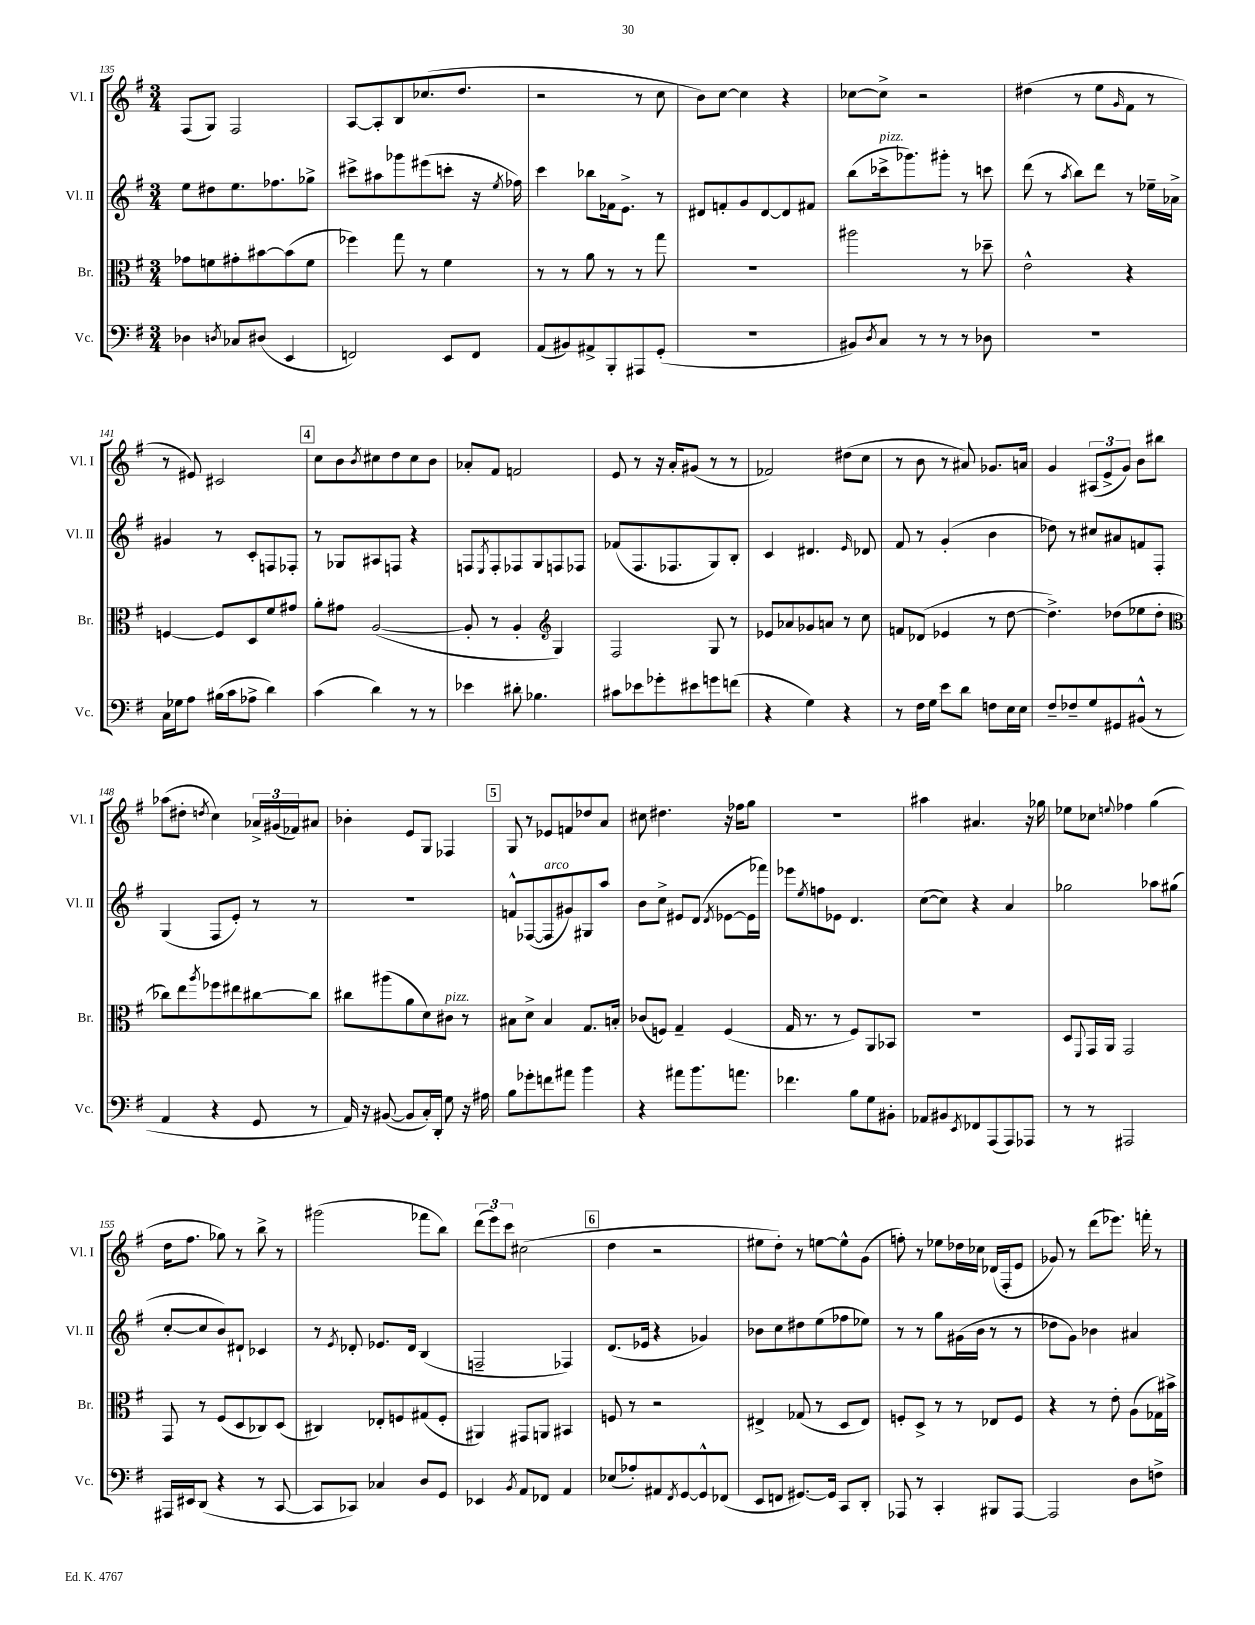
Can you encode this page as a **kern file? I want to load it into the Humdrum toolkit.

**kern	**kern	**kern	**kern
*staff4	*staff3	*staff2	*staff1
*clefF4	*clefC3	*clefG2	*clefG2
*k[f#]	*k[f#]	*k[f#]	*k[f#]
*M3/4	*M3/4	*M3/4	*M3/4
4D-	8g-	8ee	(8F#
.	8f	8dd#	8G)
8qD	.	.	.
8C-	8g#'	8.ee	2F#
(8D#	[8b#	.	.
.	.	8.ff-	.
4EE	(8b#]	.	.
.	8f	8gg-^	.
=	=	=	=
2FF)	4ff-)	8ccc#^	[8A
.	.	8aa#	8A']
.	8gg	8ggg-	8B
.	8r	(8eee#	(8.cc-
8EE	4f#	8ccc'	.
.	.	.	8.dd
8FF	.	16r	.
.	.	8qee	.
.	.	16ff-)	.
=	=	=	=
(8AA	8r	4ccc	2r
8BB#)	8r	.	.
8AA#^	8a	8bb-	.
8BBB'	8r	16f-	.
.	.	8.e^	.
8AAA#	8r	.	8r
(8GG'	8gg	8r	8cc
=	=	=	=
2.r	2.r	8d#	8b)
.	.	8f'	[8cc
.	.	8g	4cc]
.	.	[8d#	.
.	.	8d#]	4r
.	.	8f#	.
=	=	=	=
8BB#)	2aa#	(8bb	[8cc-
8qD	.	.	.
8C	.	16ccc-^	8cc-^]
.	.	8.ggg-)	.
8r	.	.	2r
8r	.	8ggg#'	.
8r	8r	8r	.
8D-	8dd-~	8ccc	.
=	=	=	=
2.r	2e^^	(8ddd	(4dd#
.	.	8r	.
.	.	8qaa	.
.	.	8bb)	8r
.	.	8ddd	8ee
.	.	.	16qqg
.	4r	8r	8f#
.	.	16ee-~	8r
.	.	16a-^	.
=	=	=	=
16C	[4F	4g#	8r
16G-	.	.	.
8A	.	.	8e#)
(16B#	8F]	8r	2c#
16c	.	.	.
8A-^	8D	8c'	.
4d)	8f#	8F	.
.	8g#	8F-'	.
=	=	=	=
(4c	8a'	8r	8cc
.	8g#	8G-	8b
.	.	.	8qb
4d)	([2A	8A#	8cc#
.	.	8F	8dd
8r	.	4r	8cc#
8r	.	.	8b
=	=	=	=
4e-	8A']	8F	8a-'
.	.	8qE	.
.	8r	8F'	8f#
8d#'	4A'	8F-	2f
4.B-	.	8G	.
*	*clefG2	*	*
.	4G)	8F	.
.	.	8F-	.
=	=	=	=
8c#	2F#	(8f-	8e
8e-	.	8.F#	8r
8g-'	.	.	16r
.	.	8.F-	16a'
8e#	.	.	(8g#
8g	8G	8G)	8r
(8f	8r	8B'	8r
=	=	=	=
4r	8e-	4c	2f-)
.	8a-	.	.
4G)	8g-	4.d#	.
.	8a	.	.
4r	8r	.	(8dd#
.	.	16qqe	.
.	8cc	8d-	8cc
=	=	=	=
8r	8f	8f#	8r
16F#	(8d-	8r	8b
16G	.	.	.
8e	4e-	(4g'	8r
8d	.	.	8a#)
8F	8r	4b	8.g-
16E	[8dd	.	.
16E	.	.	16a
=	=	=	=
8F#~	4.dd^])	8dd-)	4g
8F-~	.	8r	.
8G	.	8cc#	(12A#
.	.	.	12e^
8GG#	(8dd-	8a#	.
.	.	.	12g)
(8BB#^^	8ee-	8f	8b
8r	8dd-'	8F#'	8bb#
=	=	=	=
*	*clefC3	*	*
4AA	8cc-)	(4G	(8aa-
.	8ee	.	8dd#'
.	8qaa	.	8qdd
4r	8ff-	8F#	4cc)
.	8ee#	8e')	.
8GG	[8cc#	8r	24a-^
.	.	.	(24g#
.	.	.	24f-)
8r	8cc#]	8r	8a#
=	=	=	=
16AA)	8cc#	2.r	4b-'
16r	.	.	.
([8BB#	(8aa#	.	.
8BB#]	8a	.	8e
16C')	8d)	.	8G
16DD'	.	.	.
8G	8c#	.	4F-
16r	8r	.	.
16A#	.	.	.
=	=	=	=
8B	8B#	8f^^	8G
8g-'	8d^	([8F-	8r
8f	4B#	8F-]	8e-
8a#	.	8g#)	8f
4b	8.G	8G#	8dd-
.	.	8aa	8a
.	16B'	.	.
=	=	=	=
4r	(8c-	8b	8cc#
.	8F)	8cc^	4.dd#
8a#	4G~	8e#	.
8.b	.	(8d	.
.	.	8qd	.
.	(4F	[8e-	16r
8.a	.	.	16ff-
.	.	16e-]	8gg
.	.	16fff-)	.
=	=	=	=
4.f-	16G	8eee-	2.r
.	8.r	.	.
.	.	8qee	.
.	.	8ff	.
.	8r	8e-	.
8B	8F#)	4.d	.
8G	8AA	.	.
8BB#'	8BB-	.	.
=	=	=	=
8AA-	2.r	([8cc	4aa#
8BB#	.	8cc])	.
8qEE	.	.	.
8FF-	.	4r	4.a#
(8AAA	.	.	.
8AAA)	.	4a	.
8AAA-	.	.	16r
.	.	.	16gg-
=	=	=	=
8r	8D	2gg-	8ee-
.	8qqFF#	.	.
8r	16GG	.	8cc-
.	16AA	.	.
.	.	.	8qqee
2AAA#	2GG	.	4ff-
.	.	8aa-	(4gg
.	.	(8gg#	.
=	=	=	=
16AAA#	8GG	[8cc'	16dd
16EE#	.	.	8.ff#
(8DD	8r	8cc]	.
4r	(8F#	8b)	8gg-)
.	8D	8d#`	8r
8r	8C-)	4c-	8bb^
[8CC	(8D	.	8r
=	=	=	=
8CC]	4C#)	8r	(2ggg#
.	.	8qe	.
8CC-)	.	8d-'	.
4C-	8E-'	8.e-	.
.	8F	.	.
.	.	16d-	.
8D	(8G#	(4B	8fff-
8GG	8F'	.	8bb)
=	=	=	=
4EE-	4AA#)	2F~	(12ddd
.	.	.	12eee)
.	.	.	12ccc
8qBB	.	.	.
8AA	8GG#	.	(2cc#
8FF-	8AA	.	.
4AA	4BB#	4F-)	.
=	=	=	=
(8E-	8F	(8.d	4dd
8A-')	8r	.	.
.	.	16e-	.
8AA#	2r	4r	2r
8qFF#	.	.	.
[8GG	.	.	.
8GG^^]	.	4g-)	.
(8FF-	.	.	.
=	=	=	=
8EE	4E#^	8b-	8ee#
8FF	.	8cc	8dd')
[8.GG#)	(8G-	8dd#	8r
.	8r	(8ee	[8ee
16GG#]	.	.	.
8CC	8D	8ff-	8ee^^]
8DD'	8E#)	8ee-)	(8g
=	=	=	=
8AAA-	8F'	8r	8ff')
8r	8D^	8r	8r
4CC'	8r	8gg	8ee-
.	8r	(16g#	16dd-
.	.	16b	16cc-
8BBB#	8E-	8r	(16d-
.	.	.	16F#'
[8AAA-	8F	8r	8e
=	=	=	=
2AAA-]	4r	8dd-	8g-)
.	.	8g)	8r
.	8r	4b-	(8ddd
.	8e'	.	8.eee-)
8D	(8A	4a#	.
.	.	.	16fff'
8F^	16G-)	.	8r
.	16b#^	.	.
==	==	==	==
*-	*-	*-	*-
